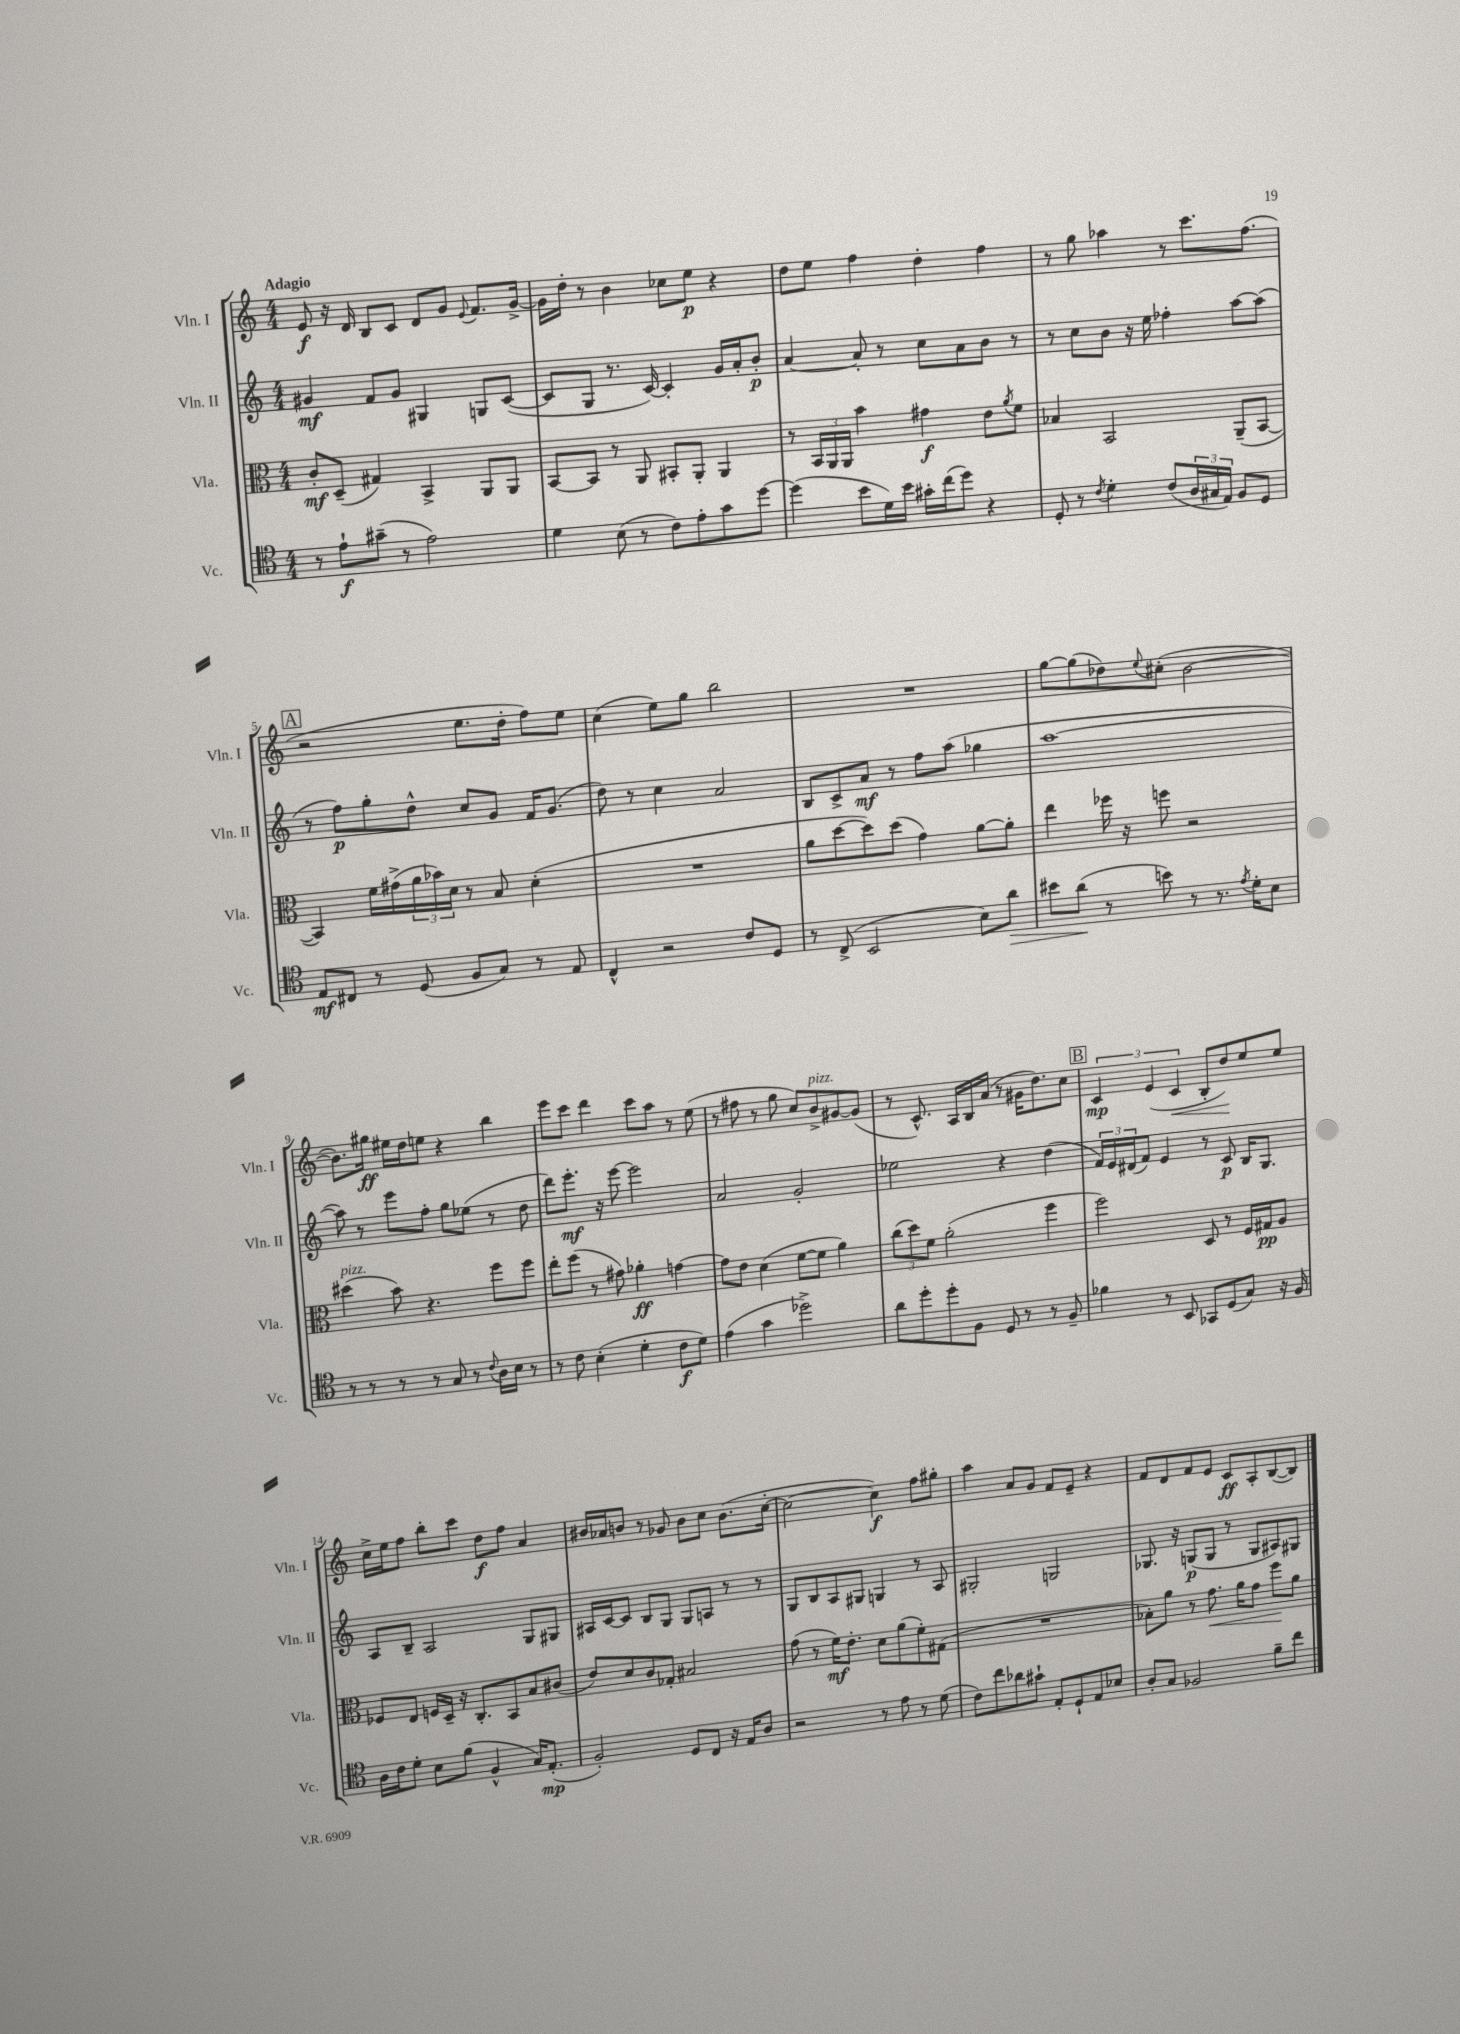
<<
\new StaffGroup <<
\new Staff = "s0" \with { instrumentName = "Vln. I" shortInstrumentName = "Vln. I" } {
    \clef treble \key c \major \numericTimeSignature \time 4/4 \tempo "Adagio"
    e'8\f r16 d'16 b8 c'8 d'8 g'8 \appoggiatura { e'8 } f'8. g'16~-> |
    g'16 d''16-. r8 b'4 ces''8 e''8\p r4 |
    d''8 e''8 f''4 d''4-. f''4 |
    r8 g''8 aes''4 r8 c'''8. f''8.( |
    \mark \markup { \box "A" } r2 e''8. d''16-. f''8) e''8 |
    c''4( e''8) g''8 b''2 |
    R1 |
    g''8~ g''8( des''8) \appoggiatura { e''8 } cis''8-.( b'2~ |
    b'8.) gis''16\ff eis''16 d''16 e''8 r4 b''4 |
    e'''8 c'''8 d'''4 c'''8 a''8 r8 e''8( |
    r8 fis''8 r8 g''8 c''8) b'8->^\markup { \italic "pizz." } gis'8~ gis'8( |
    r8 c'8.-^) a16 b16 a'16( r8 gis'16 d''8.) c''8 |
    \mark \markup { \box "B" } \tuplet 3/2 { c'4\mp e'4( c'4\< } b8-. d''8\!) e''8 e''8 |
    c''16-> e''16 f''8 b''8-. c'''8 d''8\f f''8 a'4 |
    bis'16 aes'16 b'8 r8 ges'8 b'8 c''8 b'8.( c''16~-. |
    c''2~ c''4\f) f''8 gis''8-. |
    a''4 a'8 g'8 f'8 e'8-- r4 |
    f'8 d'8 f'8 e'8 c'8\ff a8-. b8~( b8) \bar "|." |
}
\new Staff = "s1" \with { instrumentName = "Vln. II" shortInstrumentName = "Vln. II" } {
    \clef treble \key c \major \numericTimeSignature \time 4/4
    gis'4\mf f'8 gis'8 gis4 g8 c'8~( |
    c'8 g8 r8. c'16~) c'4-. g'16 a'16-. b'8-.\p |
    a'4~ a'8-. r8 c''8 a'8 b'8 r8 |
    r8 c''8 b'8 r16 e''16 fes''4-. a''8~ a''8( |
    \mark \markup { \box "A" } r8 f''8\p) g''8-. d''8-^ c''8 g'8 f'16 g'8.( |
    d''8) r8 c''4 a'2 |
    b8 c'8-> a'8\mf r8 f''8 a''8( ges''4 |
    a''1~ |
    a''8) r8 e'''8 f''8-. g''8 ees''8( r8 d''8 |
    d'''8) e'''8.-.\mf r16 e'''8~ e'''2 |
    a'2 g'2-. |
    ees''2 r4 d''4( |
    \mark \markup { \box "B" } \tuplet 3/2 { f'16) e'16 dis'16( } f'8) e'4 r8 c'8\p b16 g8. |
    a8 b8-- a2 g8 gis8 |
    ais16 c'16~ c'8 b8 g8 g8 a8 r8 r8 |
    g8 b8 a8 gis8 g4 r8 a8 |
    gis2-. g2 |
    ges8. r16 g8\p( g8 r8 g8 ais8) gis8 \bar "|." |
}
\new Staff = "s2" \with { instrumentName = "Vla." shortInstrumentName = "Vla." } {
    \clef alto \key c \major \numericTimeSignature \time 4/4
    c'8-.\mf d8--( gis4) b,4-> a,8 a,8 |
    b,8~ b,8 r8 a,8 bis,8-. a,8-. a,4 |
    r8 \tuplet 3/2 { b,16 a,16 a,16 } b'4 gis'4\f e'8 \acciaccatura { a'8 } f'8 |
    bes4 b,2 a,8--( b,8~ |
    \mark \markup { \box "A" } b,4) f'16 gis'16->( \tuplet 3/2 { a'16 bes'16) d'16 } r8 b8 d'4-.( |
    R1 |
    a'8 d''8~ d''8) d''8( g'4) a'8~ a'8-. |
    e''4 fes''16 r16 f''8 r2 |
    dis''4^\markup { \italic "pizz." }( b'8) r4. f''8 f''8 |
    e''8-. f''8( r8 gis'8) aes'4-.\ff g'4~ |
    g'8 e'8 d'4( f'8~ f'8 a'4) |
    \tuplet 3/2 { c''8( d''8) f'8 } a'2-.( f''4 |
    \mark \markup { \box "B" } f''2) d8 r8 f16 gis16\pp a8 |
    fes8 e8 f16 d16-- r16 c8.-. b,8 b8 cis'8( |
    e'8) d'8 c'8 ges8-. bis2 |
    g'8( r8 f'16\mf) e'8.-. d'8 a'8( f'8-.) gis8( |
    R1 |
    bes8-.) a'8 r8 g'8.\< a'16 g'8 f''8\! a'8 \bar "|." |
}
\new Staff = "s3" \with { instrumentName = "Vc." shortInstrumentName = "Vc." } {
    \clef tenor \key c \major \numericTimeSignature \time 4/4
    r8 e'8-!\f gis'8--( r8 e'2) |
    d'4 b8( r8 c'8) e'8-. g'8 d''8~ |
    d''4( b'8 d'16) b'16 gis'16-. c''16( d''8) r4 |
    d8-. r8 \acciaccatura { c'8 } d'4-. c'8( \tuplet 3/2 { a16 gis16 e16) } f8 d8 |
    \mark \markup { \box "A" } e8\mf cis8 r8 d8( f8 g8) r8 e8 |
    c4-^ r2 c'8 d8 |
    r8 c8->( b,2 b8) a'8\> |
    bis'8 a'8\!( r8 b'8) r8 r8. \acciaccatura { e'8 } d'16-. b8 |
    r8 r8 r8 r8 g8 r8 \appoggiatura { c'8 } a16 b16 r8 |
    r8 c'8 b4-.( d'4-. c'8\f d'8) |
    e'4( g'4 des''2->) |
    a'8 d''8-. d''8-. f8 d8 r8 r8 f8-- |
    \mark \markup { \box "B" } fes'4 r8 b,8 ges,8 d8( g8) r16 f16 |
    a16 c'16 d'8-. b8 f'8( f4-^ g16) e8.-.\mp( |
    f2-.) d8 c8 r16 e16 a8 |
    r2 r8 e'8 r8 d'8( |
    c'8) c''8 aes'8 gis'8-! e8-. d8-! e8 bes8 |
    a8-. g8 fes2 f'8-- c''8 \bar "|." |
}
>>
>>
